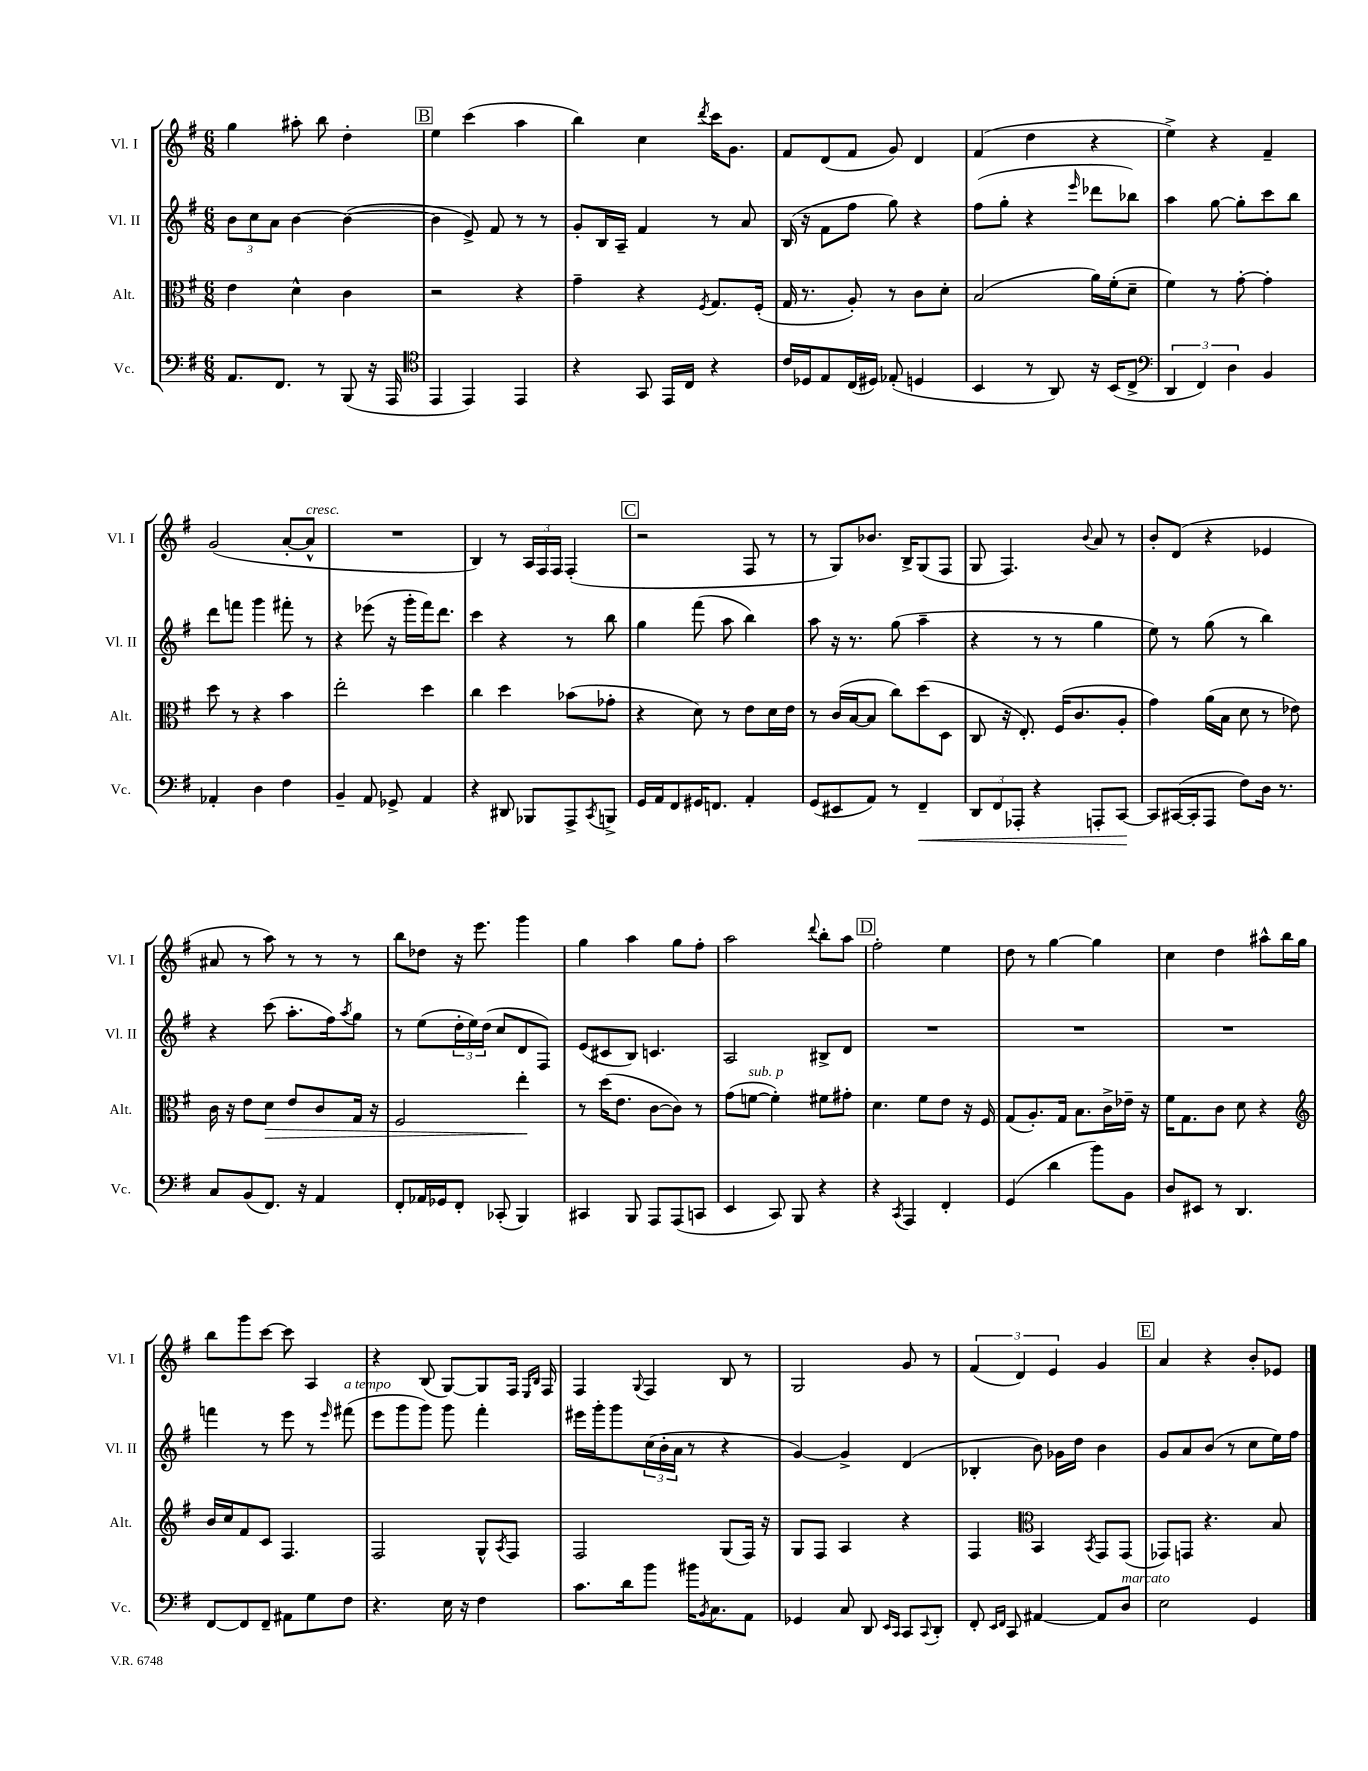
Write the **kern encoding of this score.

**kern	**dynam	**kern	**dynam	**kern	**kern
*part4	*part4	*part3	*part3	*part2	*part1
*staff4	*staff4	*staff3	*staff3	*staff2	*staff1
*I"Vc.	*	*I"Alt.	*	*I"Vl. II	*I"Vl. I
*I'Vc.	*	*I'Alt.	*	*I'Vl. II	*I'Vl. I
*clefF4	*	*clefC3	*	*clefG2	*clefG2
*k[f#]	*	*k[f#]	*	*k[f#]	*k[f#]
*M6/8	*	*M6/8	*	*M6/8	*M6/8
=123	=123	=123	=123	=123	=123
8.AA/L	.	4e\	.	12b\L	4gg\
.	.	.	.	12cc\	.
.	.	.	.	12a\J	.
8.FF#/J	.	.	.	.	.
.	.	4d^^\	.	[4b\	8aa#X'\
8r	.	.	.	.	8bb\
(8BBB/	.	4c\	.	(4b\_	4dd'\
16r	.	.	.	.	.
16AAA/	.	.	.	.	.
!!LO:REH:place=s1:t=B
=124	=124	=124	=124	=124	=124
*clefC4	*	*	*	*	*
4EE/	.	2r	.	4b\]	4ee\
4EE/)	.	.	.	8e^/)	(4ccc\
.	.	.	.	8f#/	.
4EE/	.	4r	.	8r	4aa\
.	.	.	.	8r	.
=125	=125	=125	=125	=125	=125
4r	.	4g~\	.	8g'/L	4bb\)
.	.	.	.	16B/L	.
.	.	.	.	16A~/JJ	.
8GG/	.	4r	.	4f#/	4cc\
16EE/LL	.	.	.	.	.
16C/JJ	.	.	.	.	.
.	.	8qF#/	.	.	8qddd/
4r	.	8.G/L	.	8r	16ccc\KL
.	.	.	.	.	8.g\J
.	.	.	.	8a/	.
.	.	(16F#'/Jk	.	.	.
=126	=126	=126	=126	=126	=126
16c/LL	.	16G/	.	(16B/	8f#/L
16D-X/J	.	8.r	.	16r	.
8E/	.	.	.	8f#\L	(8d/
(16C/L	.	8A'/)	.	8ff#\J	8f#/J
16D#X/JJ)	.	.	.	.	.
(8E-X'/	.	8r	.	8gg\)	8g/)
4Dn/	.	8c\L	.	4r	4d/
.	.	8d'\J	.	.	.
=127	=127	=127	=127	=127	=127
4BB/	.	(2B/	.	(8ff#\L	(4f#/
.	.	.	.	8gg'\J	.
8r	.	.	.	4r	4dd\
8AA/)	.	.	.	.	.
.	.	.	.	16qqeee/	.
16r	.	16a\LL)	.	8ddd-X\L	4r
(16BB/KL	.	(16f#'\J	.	.	.
8C^/J	.	8d~\J	.	8bb-X\J)	.
=128	=128	=128	=128	=128	=128
*clefF4	*	*	*	*	*
6DD/	.	4f#\)	.	4aa\	4ee^\)
6FF#/)	.	.	.	.	.
.	.	8r	.	[8gg\	4r
6D\	.	.	.	.	.
.	.	[8g'\	.	8gg'\L]	.
4BB/	.	4g'\]	.	8ccc\	4f#~/
.	.	.	.	8bb\J	.
!!LO:LB:g=z
=129	=129	=129	=129	=129	=129
4AA-X'/	.	8dd\	.	8ddd\L	(2g/
.	.	8r	.	8fffn\J	.
4D\	.	4r	.	4ggg\	.
4F#\	.	4b\	.	8fff#X'\	[8a'/L
!	!	!	!	!	!LO:TX:a:i:t=cresc.
.	.	.	.	8r	8a^^/J]
=130	=130	=130	=130	=130	=130
4BB~/	.	2ee'\	.	4r	2.r
8AA/	.	.	.	(8eee-X\	.
8GG-X^/	.	.	.	16r	.
.	.	.	.	16ggg'\LL	.
4AA/	.	4dd\	.	16fff#\J)	.
.	.	.	.	8.ddd\J	.
=131	=131	=131	=131	=131	=131
4r	.	4cc\	.	4ccc\	4B/)
8DD#X/	.	4dd\	.	4r	8r
8BBB-X/L	.	.	.	.	24A/LL
.	.	.	.	.	24F#/
.	.	.	.	.	24F#/JJ
8AAA^/	.	(8b-X\L	.	8r	(4F#'/
8qCC/	.	.	.	.	.
8BBBn^/J	.	8g-X'\J	.	8bb\	.
!!LO:REH:place=s1:t=C
=132	=132	=132	=132	=132	=132
16GG/LL	.	4r	.	4gg\	2r
16AA/J	.	.	.	.	.
8FF#/	.	.	.	.	.
16GG#X/K	.	8d\)	.	(8fff#\	.
8.FFn/J	.	.	.	.	.
.	.	8r	.	8aa\	.
4AA'/	.	8e\L	.	4bb\)	8F#/
.	.	16d\L	.	.	8r
.	.	16e\JJ	.	.	.
=133	=133	=133	=133	=133	=133
(8GG/L	.	8r	.	8aa\	8r
8EE#X/	.	(16c/LL	.	16r	8G/L)
.	.	[16B/J	.	8.r	.
8AA/J)	.	8B/J]	.	.	8.b-X/J
8r	.	8cc\L)	.	(8gg\	.
.	.	.	.	.	16B^/KL
!	!LO:HP:b	!	!	!	!
4FF#~/	<	(8dd\	.	4aa~\	(8G/
.	.	8D\J	.	.	8F#/J
=134	=134	=134	=134	=134	=134
12DD/L	.	8C/	.	4r	8G/
12FF#/	.	.	.	.	.
.	.	16r	.	.	4.F#/)
12AAA-X'/J	.	.	.	.	.
.	.	8.E'/)	.	.	.
4r	.	.	.	8r	.
.	.	(16F#/KL	.	8r	.
.	.	8.c/	.	.	.
.	.	.	.	.	8qqb/
8AAAn'/L	.	.	.	4gg\	8a/
[8CC/J	.	8A'/J	.	.	8r
.	[	.	.	.	.
=135	=135	=135	=135	=135	=135
8CC/L]	.	4g\)	.	8ee\)	8b'/L
([16CC#X/L	.	.	.	8r	(8d/J
16CC#'/J]	.	.	.	.	.
8AAA/J	.	(16a\LL	.	(8gg\	4r
.	.	16B\JJ	.	.	.
8F#\L)	.	8d\	.	8r	.
16D\Jk	.	8r	.	4bb\)	4e-X/
8.r	.	.	.	.	.
.	.	8e-X\)	.	.	.
!!LO:LB:g=z
=136	=136	=136	=136	=136	=136
8C/L	.	16c\	.	4r	8a#X/
.	.	16r	.	.	.
(8BB/	.	8e\L	.	.	8r
!	!	!	!LO:HP:b	!	!
8.FF#/J)	.	8d\J	>	(8ccc\	8aa\)
.	.	8e/L	.	8.aa'\L	8r
16r	.	.	.	.	.
4AA/	.	8c/	.	.	8r
.	.	.	.	16ff#\k)	.
.	.	.	.	8qaa/	.
.	.	16G/Jk	.	8gg\J	8r
.	.	16r	.	.	.
=137	=137	=137	=137	=137	=137
8FF#'/L	.	2F#/	.	8r	8bb\L
16AA-X/L	.	.	.	(8ee\L	8dd-X\J
16GG-X/J	.	.	.	.	.
8FF#'/J	.	.	.	24dd'\L	16r
.	.	.	.	24ee\)	.
.	.	.	.	.	8.eee\
.	.	.	.	(24dd\JJ	.
(8CC-X'/	.	.	.	8cc/L	.
4BBB/)	.	4ee'\	.	8d/	4ggg\
.	.	.	.	8F#/J)	.
.	.	.	]	.	.
=138	=138	=138	=138	=138	=138
4CC#X/	.	8r	.	(8e/L	4gg\
.	.	(16dd\KL	.	8c#X/	.
.	.	8.e\J	.	.	.
8BBB/	.	.	.	8B/J)	4aa\
8AAA/L	.	[8c\L	.	4.cn/	.
(8AAA/	.	8c\J])	.	.	8gg\L
8CCn/J	.	8r	.	.	8ff#'\J
=139	=139	=139	=139	=139	=139
4EE/	.	(8g\L	.	2A/	2aa\
!	!	!LO:TX:a:i:t=sub. p	!	!	!
.	.	[8fn\J	.	.	.
8CC/)	.	4f'\])	.	.	.
8BBB/	.	.	.	.	.
.	.	.	.	.	8qqddd/
4r	.	8f#X\L	.	8B#X^/L	8bb'\L
.	.	8g#X'\J	.	8d/J	8aa\J
!!LO:REH:place=s1:t=D
=140	=140	=140	=140	=140	=140
4r	.	4.d\	.	2.r	2ff#'\
8qCC/	.	.	.	.	.
4AAA/	.	.	.	.	.
.	.	8f#\L	.	.	.
4FF#'/	.	8e\J	.	.	4ee\
.	.	16r	.	.	.
.	.	16F#/	.	.	.
=141	=141	=141	=141	=141	=141
(4GG/	.	(8G/L	.	2.r	8dd\
.	.	8.A'/)	.	.	8r
4d\	.	.	.	.	[4gg\
.	.	16G/Jk	.	.	.
.	.	8.B\L	.	.	.
8b\L)	.	.	.	.	4gg\]
.	.	16c^\L	.	.	.
8BB\J	.	16e-X~\JJ	.	.	.
.	.	16r	.	.	.
=142	=142	=142	=142	=142	=142
8D/L	.	16f#\KL	.	2.r	4cc\
.	.	8.G\	.	.	.
8EE#X/J	.	.	.	.	.
8r	.	8c\J	.	.	4dd\
4.DD/	.	8d\	.	.	.
.	.	4r	.	.	8aa#X^^\L
.	.	.	.	.	16bb\L
.	.	.	.	.	16gg\JJ
!!LO:LB:g=z
=143	=143	=143	=143	=143	=143
*	*	*clefG2	*	*	*
[8FF#/L	.	16b/LL	.	4fffn\	8bb\L
.	.	16cc/J	.	.	.
8FF#/]	.	8f#/	.	.	8ggg\
8FF#~/J	.	8c/J	.	8r	[8ccc\J
8AA#X\L	.	4.F#/	.	8eee\	8ccc\]
8G\	.	.	.	8r	4A/
.	.	.	.	16qqeee/	.
!	!	!	!	!LO:TX:a:i:t=a tempo	!
8F#\J	.	.	.	(8fff#X\	.
=144	=144	=144	=144	=144	=144
4.r	.	2F#/	.	8eee\L	4r
.	.	.	.	8ggg\	.
.	.	.	.	8ggg\J)	(8B/
16E\	.	.	.	8ggg\	[8G/L)
16r	.	.	.	.	.
4F#\	.	8G^^/L	.	4fff#'\	8G/]
.	.	8qA/	.	.	.
.	.	8F#/J	.	.	16F#/Jk
.	.	.	.	.	16qqE/LL
.	.	.	.	.	16qqB/JJ
.	.	.	.	.	16F#/
=145	=145	=145	=145	=145	=145
8.c\L	.	2F#/	.	16eee#X\LL	4F#/
.	.	.	.	16ggg'\J	.
.	.	.	.	8ggg\	.
16d\k	.	.	.	.	.
.	.	.	.	.	8qqG/
8b\J	.	.	.	(24cc\L	4F#/
.	.	.	.	24b'\	.
.	.	.	.	24a\JJ	.
16b#X\KL	.	.	.	8r	.
8qBB/	.	.	.	.	.
8.C\	.	.	.	.	.
.	.	(8G/L	.	4r	8B/
8AA\J	.	16F#/Jk)	.	.	8r
.	.	16r	.	.	.
=146	=146	=146	=146	=146	=146
4GG-X/	.	8G/L	.	[4g/)	2G/
.	.	8F#/J	.	.	.
8C/	.	4A/	.	4g^/]	.
8DD/	.	.	.	.	.
16qqEE/LL	.	.	.	.	.
16qqCC/JJ	.	.	.	.	.
8CC/L	.	4r	.	(4d/	8g/
8qqCC/	.	.	.	.	.
8DD'/J	.	.	.	.	8r
=147	=147	=147	=147	=147	=147
8FF#'/	.	4F#/	.	4B-X'/	(6f#/
16qqEE/LL	.	.	.	.	.
16qqFF#/JJ	.	.	.	.	.
8CC/	.	.	.	.	.
.	.	.	.	.	6d/)
*	*	*clefC3	*	*	*
[4AA#X/	.	4BB/	.	8b\)	.
.	.	.	.	.	6e/
.	.	.	.	16g-X\LL	.
.	.	.	.	16dd\JJ	.
.	.	8qBB/	.	.	.
8AA#/L]	.	8GG/L	.	4b\	4g/
!LO:TX:a:i:t=marcato	!	!	!	!	!
8D/J	.	(8GG/J	.	.	.
!!LO:REH:place=s1:t=E
=148	=148	=148	=148	=148	=148
2E\	.	8GG-X/L)	.	8g/L	4a/
.	.	8GGn/J	.	8a/	.
.	.	4.r	.	(8b/J	4r
.	.	.	.	8r	.
4GG/	.	.	.	8cc\L	8b'/L
.	.	8B/	.	16ee\L)	8e-X/J
.	.	.	.	16ff#\JJ	.
==	==	==	==	==	==
*-	*-	*-	*-	*-	*-
